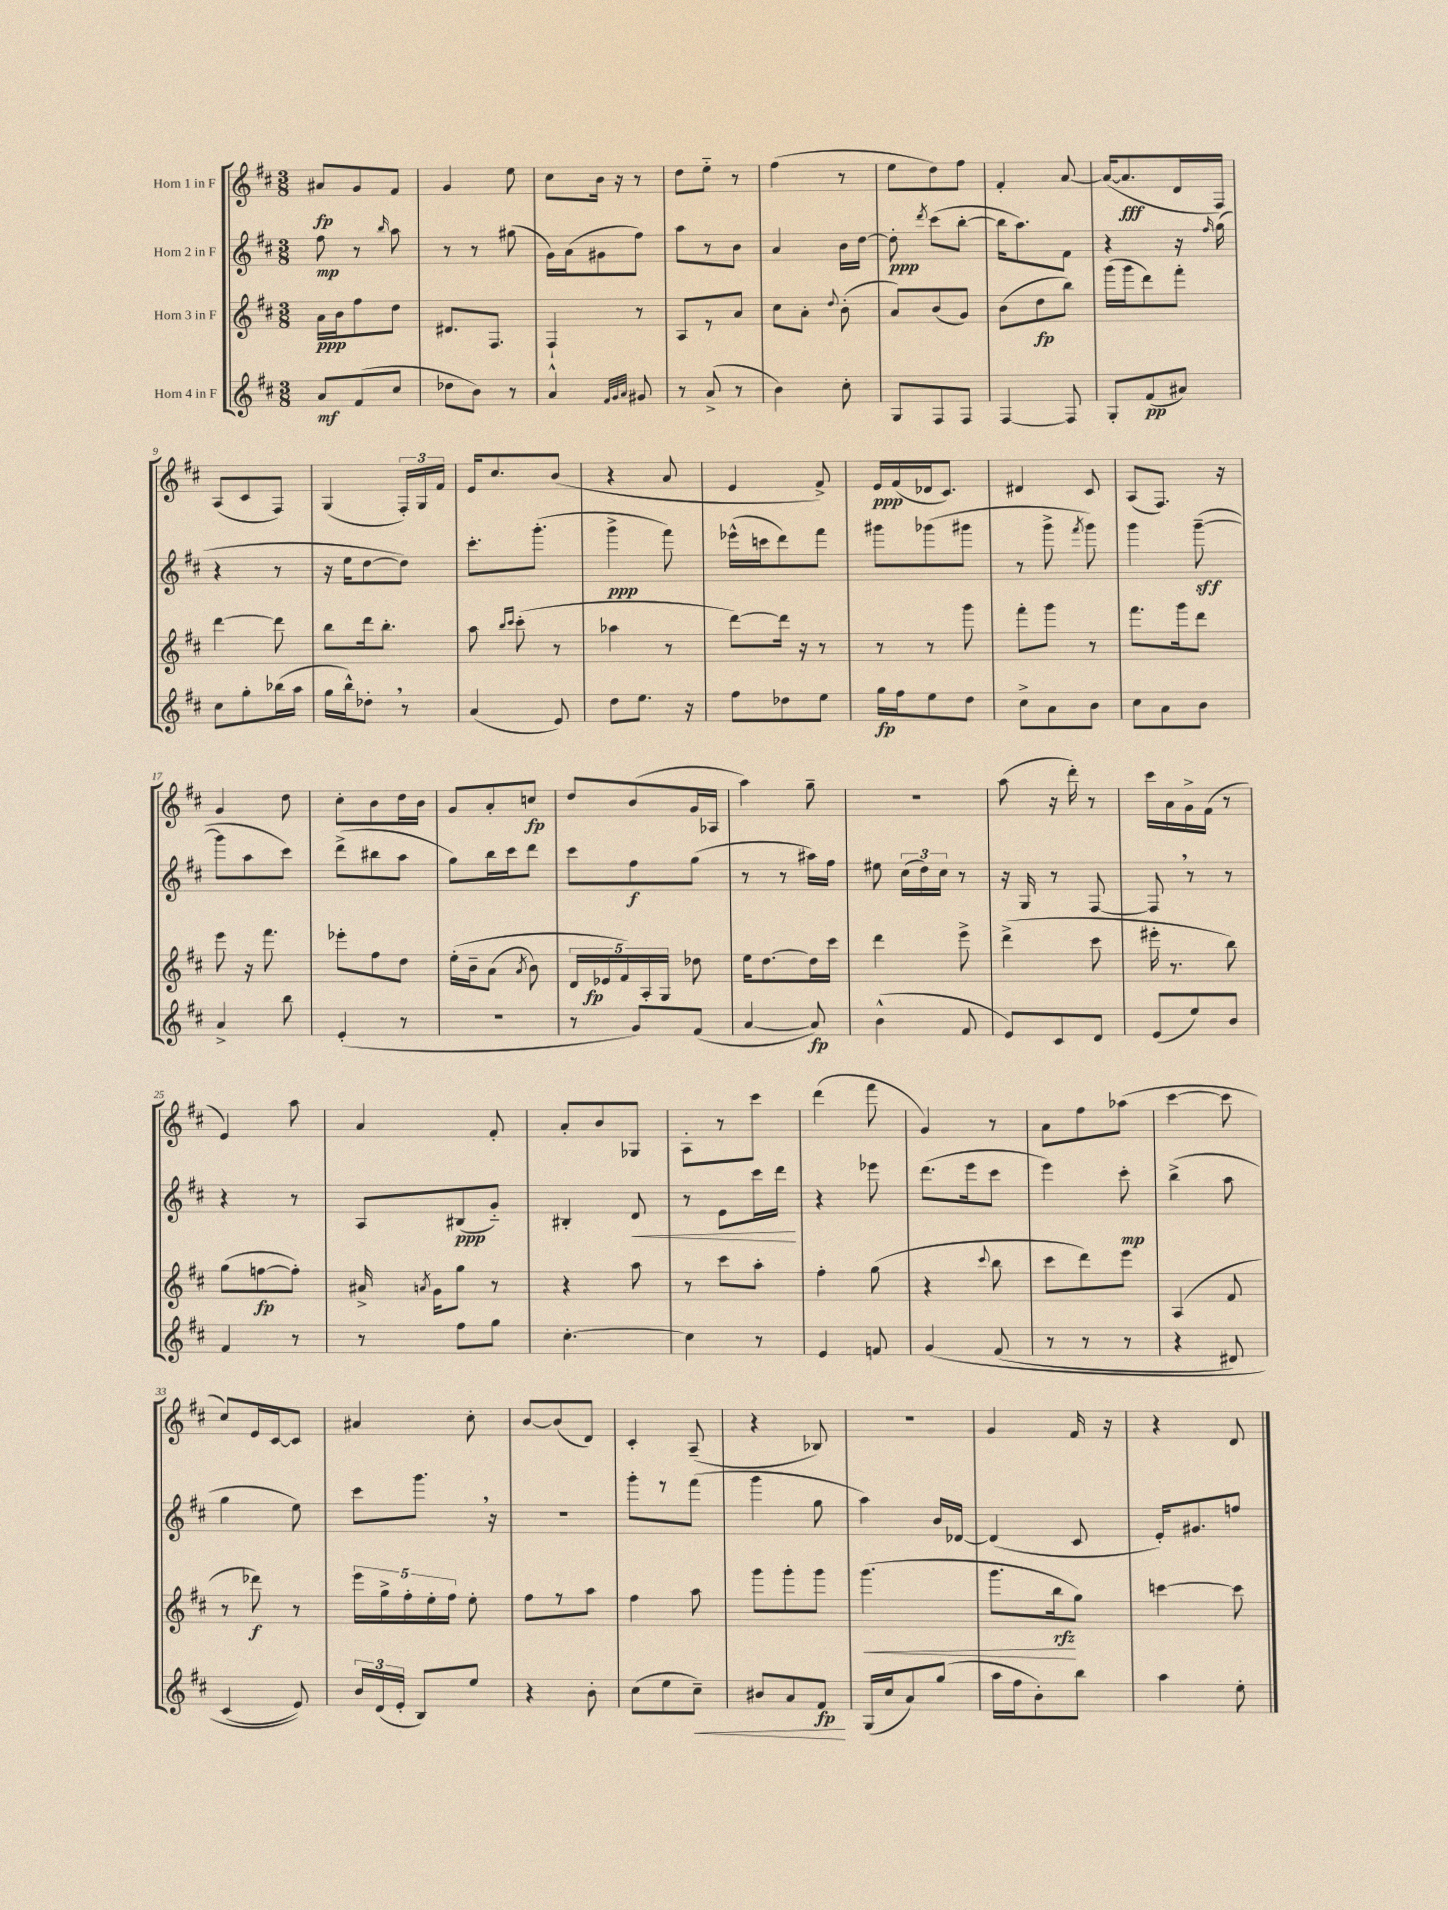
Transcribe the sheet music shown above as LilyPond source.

<<
\new StaffGroup <<
\new Staff = "s0" \with { instrumentName = "Horn 1 in F" } {
    \clef treble \key d \major \numericTimeSignature \time 3/8
    \autoBeamOff ais'8[\fp g'8 fis'8] |
    g'4 e''8 |
    cis''8[ b'16] r16 r8 |
    d''8[ e''8]-_ r8 |
    fis''4( r8 |
    e''8[ d''8) fis''8] |
    fis'4-. a'8~ |
    a'16[~( a'8.\fff d'16 fis16]) |
    a8[( cis'8 fis8]) |
    g4( \tuplet 3/2 { fis16[-.) g16 fis'16] } |
    e'16[ cis''8. b'8]( |
    r4 a'8 |
    e'4 fis'8->) |
    e'16[\ppp fis'16( des'16 cis'8.]) |
    dis'4 cis'8 |
    a8[( fis8.]) r16 |
    g'4 d''8 |
    cis''8[-. b'8 d''16 b'16] |
    g'8[ a'8-. c''8]\fp |
    d''8[ b'8( g'16 aes16] |
    a''4) g''8-- |
    R4. |
    a''8( r16 d'''16-.) r8 |
    cis'''16[ a'16 g'16-> fis'16]( r8 |
    e'4) a''8 |
    a'4 fis'8-. |
    a'8[-. b'8 ges8] |
    a8[-. r8 cis'''8] |
    d'''4( fis'''8 |
    g'4) r8 |
    a'8[ fis''8 aes''8]( |
    cis'''4~ cis'''8 |
    cis''8[) e'16 cis'16~ cis'8] |
    ais'4 cis''8-. |
    b'8[~ b'8( d'8]) |
    cis'4-. a8--( |
    r4 bes8) |
    R4. |
    g'4 fis'16 r16 |
    r4 d'8 \bar "|." |
}
\new Staff = "s1" \with { instrumentName = "Horn 2 in F" } {
    \clef treble \key d \major \numericTimeSignature \time 3/8
    \autoBeamOff fis''8\mp r8 \grace { b''16 } a''8 |
    r8 r8 gis''8( |
    g'16[) a'16( gis'8 fis''8]) |
    a''8[ r8 b'8] |
    a'4 b'16[ d''16]~ |
    d''8-.\ppp \acciaccatura { d'''8 } cis'''8[( b''8]~-. |
    b''16[ a''8.) fis'8] |
    r4 r16 \grace { fis''16 } g''16( |
    r4 r8 |
    r16 e''16[ d''8~ d''8]) |
    cis'''8.[-. g'''8.]-.( |
    g'''4->\ppp fis'''8) |
    ees'''16[-^( c'''16 d'''8) fis'''8] |
    gis'''8[ ges'''8( gis'''8] |
    r8 g'''8-> \acciaccatura { fis'''8 } g'''8) |
    g'''4 g'''8~--\sff( |
    g'''8[ a''8 cis'''8]) |
    d'''8[->( bis''8 a''8] |
    g''8[) b''16 cis'''16 d'''8] |
    cis'''8[ fis''8\f g''8]( |
    r8 r8 ais''16[) fis''16] |
    eis''8 \tuplet 3/2 { cis''16[( d''16) cis''16] } r8 |
    r16 g16 r8 fis8~ |
    fis8 \breathe r8 r8 |
    r4 r8 |
    a8[ bis8\ppp( g'8]-_) |
    bis4-. d'8\< |
    r8 e'8[ cis'''16 d'''16]\! |
    r4 ees'''8 |
    d'''8.[( e'''16 cis'''8] |
    e'''4) cis'''8-.\mp |
    b''4->( a''8 |
    g''4 e''8) |
    cis'''8[ g'''8.] \breathe r16 |
    R4. |
    g'''8[-. r8 fis'''8]( |
    g'''4 g''8 |
    a''4) b'16[ des'16]~ |
    des'4( cis'8 |
    e'16[-.) gis'8. f''8] \bar "|." |
}
\new Staff = "s2" \with { instrumentName = "Horn 3 in F" } {
    \clef treble \key d \major \numericTimeSignature \time 3/8
    \autoBeamOff a'16[\ppp b'16 fis''8 d''8] |
    dis'8.[ fis8.] |
    fis4-! r8 |
    a8[ r8 a'8] |
    cis''8[ a'8]-. \appoggiatura { d''8 } b'8-.( |
    a'8[) b'8( g'8]) |
    b'8[( d''8\fp b''8]) |
    g'''16[( g'''16 d'''8) fis'''8]-. |
    d'''4~ d'''8 |
    b''8[ d'''16 b''8.]-. |
    a''8 \grace { b''16[ cis'''16] } cis'''8-.( r8 |
    aes''4 r8 |
    d'''8[~) d'''16] r16 r8 |
    r8 r8 g'''8 |
    fis'''8[-. g'''8] r8 |
    fis'''8.[ g'''16 d'''8] |
    e'''8 r16 fis'''8. |
    ees'''8[-. fis''8 d''8] |
    e''16[-.\( b'16-- a'8]( \acciaccatura { a'8 } b'8) |
    \tuplet 5/4 { d'16[ ees'16\fp fis'16\) a16-. g16] } des''8 |
    e''16[ d''8.~ d''16 cis'''16] |
    d'''4 e'''8-> |
    d'''4->( cis'''8 |
    eis'''16-. r8. b''8) |
    g''8[( f''8~\fp f''8]-.) |
    ais'16-> \acciaccatura { a'8 } g'16[ g''8] r8 |
    r4 a''8 |
    r8 cis'''8[ a''8]-. |
    fis''4-. g''8( |
    r4 \appoggiatura { cis'''8 } b''8 |
    cis'''8[ d'''8) e'''8] |
    a4( fis'8 |
    r8 des'''8\f) r8 |
    \tuplet 5/4 { e'''16[ g''16-> fis''16-. e''16-. fis''16] } e''8-. |
    fis''8[ r8 a''8] |
    fis''4 a''8 |
    g'''8[ g'''8-. g'''8] |
    g'''4.\<( |
    g'''8.[ b''16\rfz\! g''8]) |
    c'''4~ c'''8 \bar "|." |
}
\new Staff = "s3" \with { instrumentName = "Horn 4 in F" } {
    \clef treble \key d \major \numericTimeSignature \time 3/8
    \autoBeamOff a'8[\mf fis'8( cis''8] |
    des''8[ b'8]) r8 |
    a'4-^ \grace { fis'32[ g'32 a'32] } gis'8 |
    r8 a'8->( r8 |
    b'4) cis''8-. |
    g8[ fis8 fis8] |
    fis4~ fis8 |
    g8[-. fis'8\pp( ais'8]) |
    cis''8[ g''8-. bes''16( a''16] |
    g''16[ b''16-^) des''8]-. \breathe r8 |
    a'4( e'8) |
    d''8[ e''8.] r16 |
    fis''8[ des''8 e''8] |
    g''16[\fp fis''16 e''8 d''8] |
    cis''8[-> a'8 b'8] |
    cis''8[ a'8 b'8] |
    a'4-> b''8 |
    e'4-.( r8 |
    R4. |
    r8 g'8[) fis'8]( |
    a'4~ a'8\fp) |
    b'4-^( fis'8 |
    e'8[) cis'8 d'8] |
    e'8[( e''8) b'8] |
    fis'4 r8 |
    r8 fis''8[ g''8] |
    cis''4.~-. |
    cis''4 r8 |
    e'4 f'8 |
    g'4\( fis'8( |
    r8 r8 r8 |
    r4 dis'8) |
    cis'4( e'8)\) |
    \tuplet 3/2 { b'16[ d'16( e'16]-. } b8[) e''8] |
    r4 b'8-. |
    cis''8[( e''8 cis''8]--\<) |
    bis'8[ a'8 fis'8]\fp\! |
    g16[( cis''16 a'8) g''8]( |
    a''16[ fis''16 b'8-.) b''8] |
    a''4 e''8-. \bar "|." |
}
>>
>>
